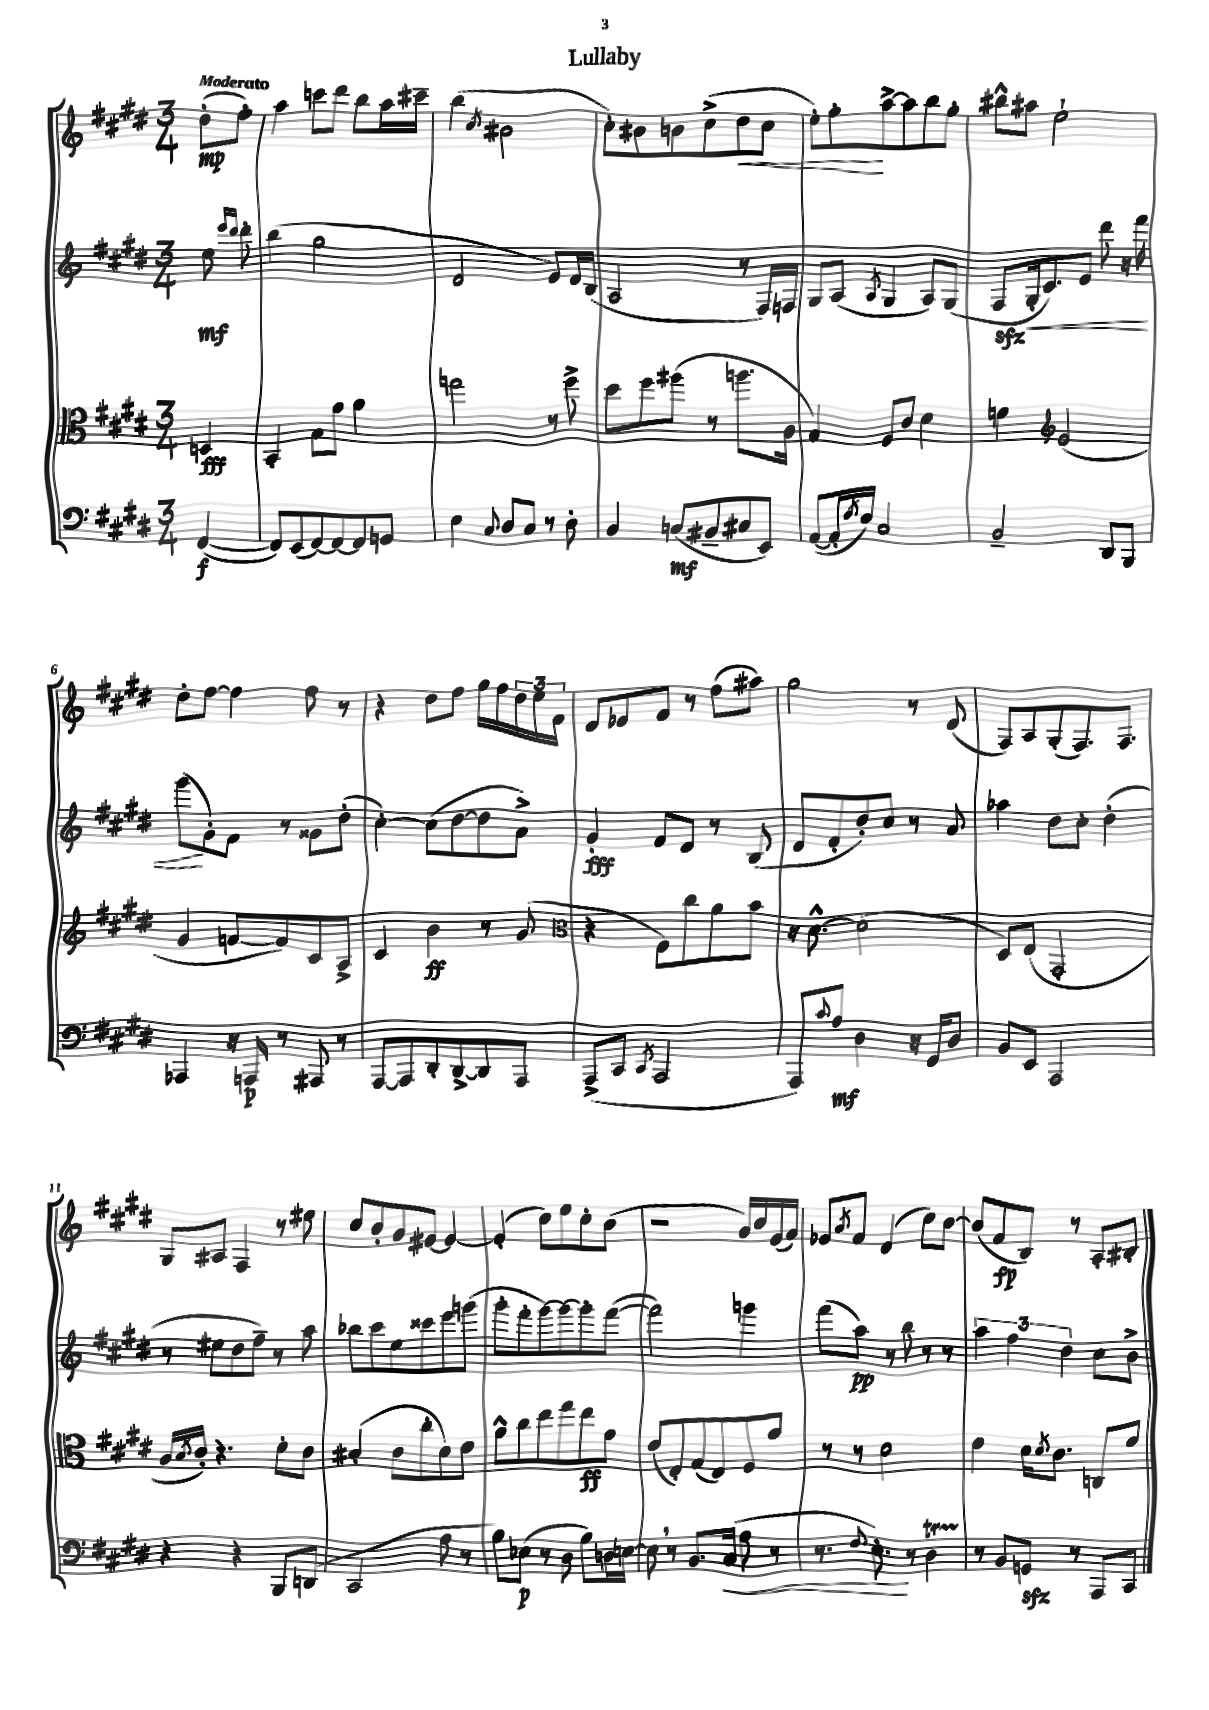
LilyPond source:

\header { title = "Lullaby" }
<<
\new StaffGroup <<
\new Staff = "s0" {
    \clef treble \key e \major \numericTimeSignature \time 3/4 \partial 4 \tempo "Moderato"
    dis''8-.\mp( fis''8-.) |
    a''4 c'''8 dis'''8 b''8 a''16 cis'''16-- |
    b''4( \acciaccatura { cis''8 } bis'2 |
    cis''8-.) bis'8 b'8 cis''8->( dis''8\< cis''8 |
    e''8-.) gis''8-.\! a''8~-> a''8 b''8 gis''8-. |
    bis''8-^ ais''8 e''2-! |
    dis''8-. fis''8~ fis''4 fis''8 r8 |
    r4 dis''8 fis''8 gis''16 fis''16 \tuplet 3/2 { dis''16 e''16 fis'16 } |
    dis'8 ees'8 fis'8 r8 fis''8( ais''8) |
    gis''2 r8 dis'8( |
    fis8) a8 gis8-.( fis8.) fis8. |
    gis8 ais8 fis4 r8 eis''8 |
    cis''8 b'8-. gis'8 eis'8~ eis'4~ |
    eis'4-.( cis''8) e''8 cis''8-. b'8( |
    r2 gis'16) b'16 e'16( fis'16) |
    ees'8 \acciaccatura { a'8 } fis'8 dis'4( cis''8) b'8~ |
    b'8( fis'8\fp b8) r8 a8-. bis8-. \bar "|." |
}
\new Staff = "s1" {
    \clef treble \key e \major \numericTimeSignature \time 3/4 \partial 4
    e''8\mf \grace { e'''16 dis'''16 } dis'''8-. |
    b''4( gis''2 |
    dis'2 e'8) dis'16 b16( |
    a2 r8 fis16) f16 |
    gis8 a8( \acciaccatura { a8 } gis4 a8) gis8( |
    fis8\sfz gis16-.\< cis'8.) e'8 dis'''8 r16 fis'''16 |
    gis'''8\!( gis'8-.) fis'8 r8 gisis'8 dis''8-.( |
    cis''4~-.) cis''8( dis''8~ dis''8 a'8->) |
    gis'4-.\fff fis'8 dis'8 r8 b8( |
    dis'8 fis'8-. dis''8-.) cis''8 r8 a'8 |
    aes''4 dis''8 cis''8-. dis''4-.( |
    r8 eis''8 dis''8 fis''8--) r8 a''8 |
    bes''8 cis'''8 e''8 cisis'''8 e'''8 g'''8( |
    gis'''8-. fis'''8-. gis'''8~) gis'''8~ gis'''8-. fis'''8~( |
    fis'''2) g'''4 |
    fis'''8( a''8\pp) r8 b''8 r8 r8 |
    \tuplet 3/2 { a''4 fis''4 dis''4 } cis''8 b'8-> \bar "|." |
}
\new Staff = "s2" {
    \clef alto \key e \major \numericTimeSignature \time 3/4 \partial 4
    d4\fff |
    b,4-. gis8 gis'8 a'4 |
    g''2 r8 fis''8-> |
    dis''8 fis''8 ais''8( r8 a''8. a16 |
    gis4) fis8 cis'8 dis'4 |
    f'4 \clef treble e'2( |
    gis'4 f'8~ f'8) cis'8 a8-> |
    cis'4 b'4\ff r8 gis'8( |
    \clef alto r4 fis8) cis''8 a'8 b'8 |
    r16 dis'8.~-^ dis'2( |
    dis8) e8( gis,2-. |
    a16 \acciaccatura { b8 } cis'16-.) r4. dis'8-. cis'8 |
    bis4-.( cis'8 cis''8-. dis'8) e'8 |
    a'8-^ cis''8 e''8 gis''8 e''8\ff gis'8 |
    e'8( e8-.) gis8( e8) fis8 a'8 |
    r8 r8 dis'2 |
    e'4 dis'16 \acciaccatura { dis'8 } cis'8. c8 fis'8 \bar "|." |
}
\new Staff = "s3" {
    \clef bass \key e \major \numericTimeSignature \time 3/4 \partial 4
    fis,4~\f( |
    fis,8) e,8( fis,8~) fis,8~ fis,8 g,8 |
    e4 \appoggiatura { cis8 } dis8 cis8 r8 dis8-. |
    b,4 c8\mf( bis,8-- cis8 e,8) |
    a,8~( a,16-. \acciaccatura { fis8 } e16) cis2 |
    b,2-- dis,8 b,,8 |
    aes,,4 r16 a,,16\p r8 ais,,8 r8 |
    a,,8~ a,,8 dis,8-. dis,8~-> dis,8 a,,8 |
    a,,8->( cis,8 \acciaccatura { cis,8 } a,,2 |
    a,,8) \appoggiatura { cis'8 } a8\mf dis4 r16 gis,16 dis8 |
    b,8 e,8 a,,2 |
    r4 r4 b,,8 d,8( |
    cis,2 a8 r8 |
    b8) ees8\p( r8 dis8 b8) d16 e16~ |
    e8 \breathe r8 b,8. cis16\<( a8 r8 |
    r8. \appoggiatura { fis8 } e8.-.\!) r8 dis4\startTrillSpan |
    r8\stopTrillSpan b,8 g,8\sfz r8 a,,8 cis,8 \bar "|." |
}
>>
>>
